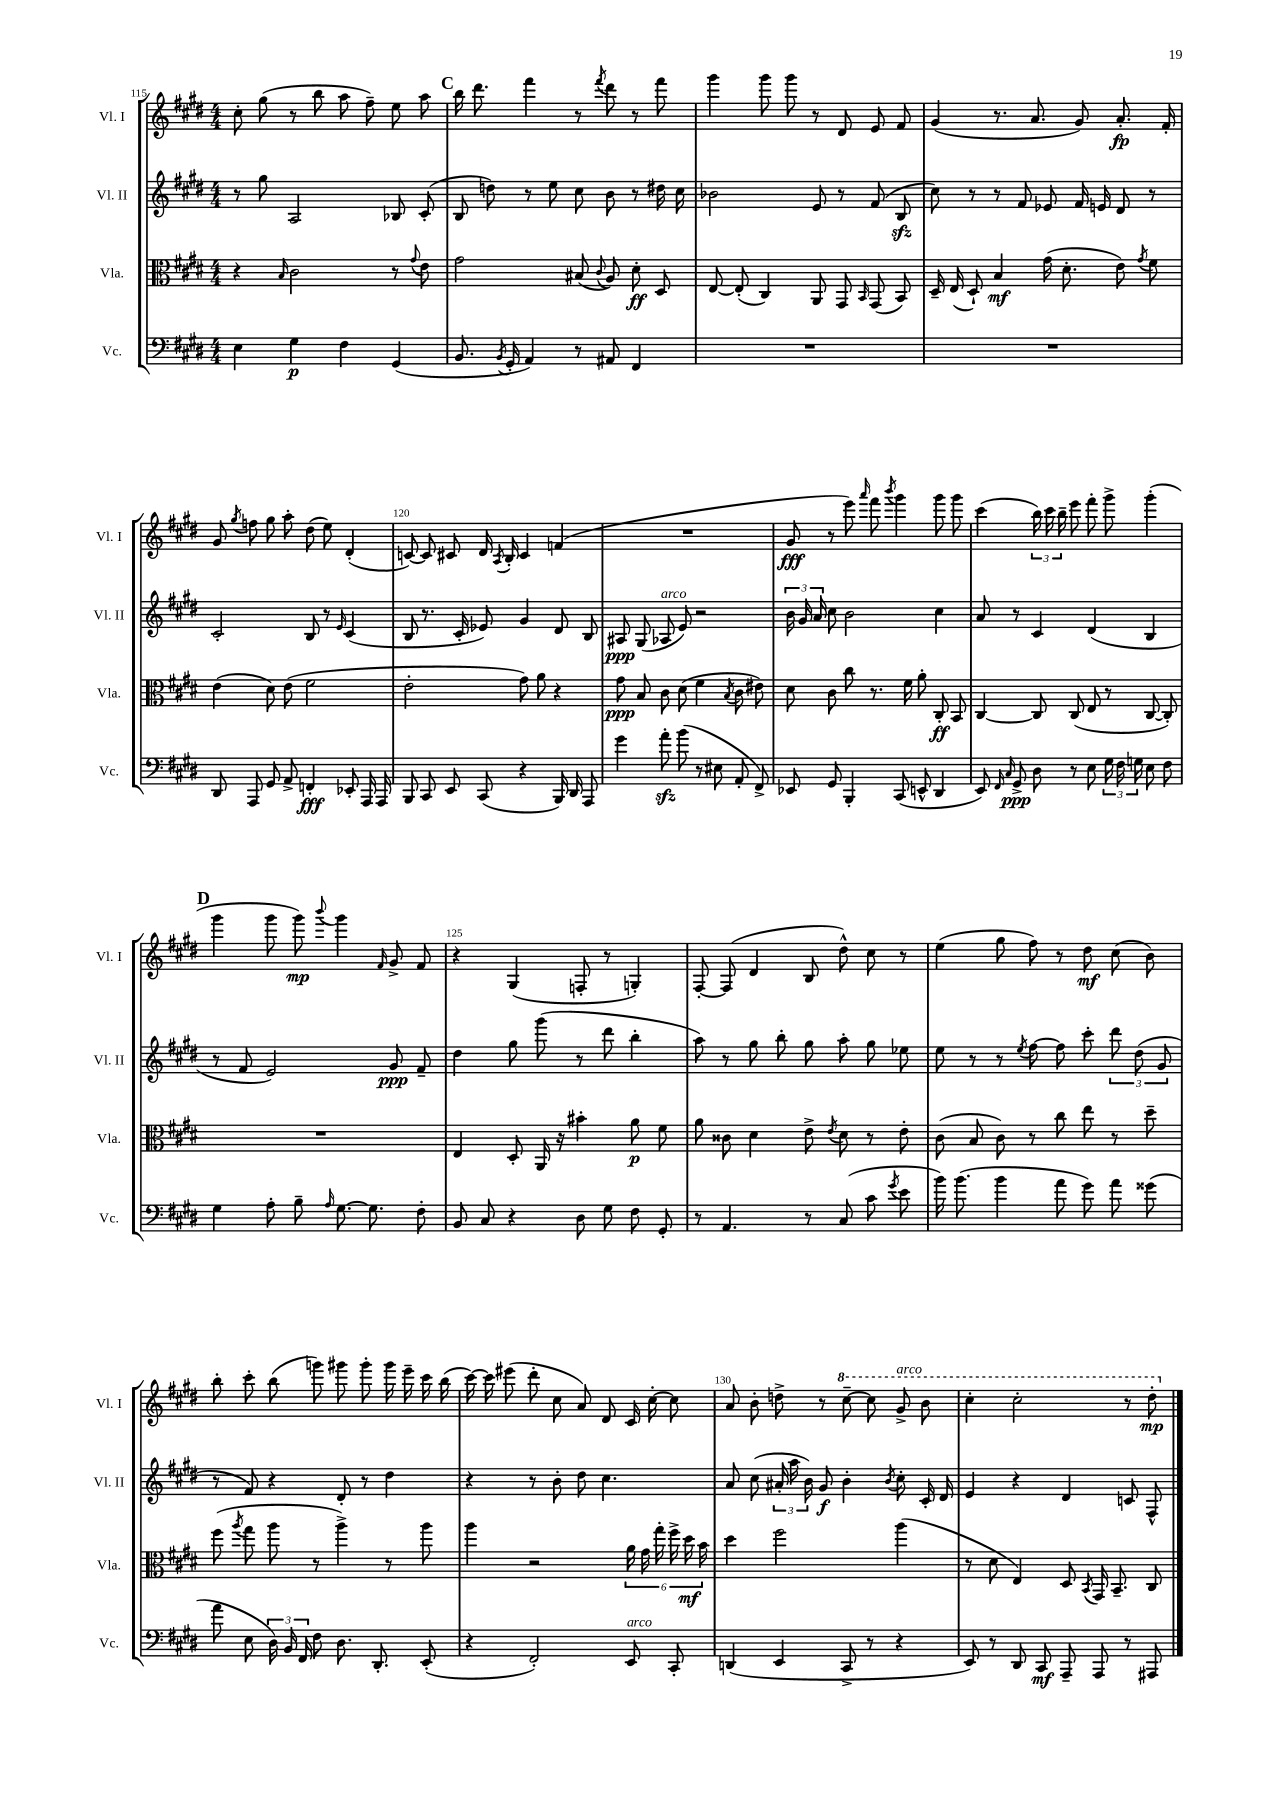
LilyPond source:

<<
\new StaffGroup <<
\new Staff = "s0" \with { instrumentName = "Vl. I" shortInstrumentName = "Vl. I" } {
    \clef treble \key e \major \numericTimeSignature \time 4/4
    \autoBeamOff cis''8-. gis''8( r8 b''8 a''8 fis''8--) e''8 a''8 |
    \mark \markup { \bold "C" } b''16 dis'''8. fis'''4 r8 \acciaccatura { fis'''8 } dis'''8 r8 fis'''8 |
    gis'''4 gis'''8 gis'''8 r8 dis'8 e'8 fis'8 |
    gis'4( r8. a'8. gis'8) a'8.-.\fp fis'16-. |
    gis'8 \acciaccatura { gis''8 } f''8 gis''8 a''8-. dis''8( e''8) dis'4-.( |
    c'8~) c'8 cis'8 dis'16 \acciaccatura { a8 } b16-. cis'4 f'4( |
    R1 |
    gis'8\fff r8 e'''8) \grace { a'''16 } fis'''8 \acciaccatura { b'''8 } gis'''4 gis'''8 gis'''8 |
    cis'''4( \tuplet 3/2 { b''16) cis'''16 b''16-- } e'''8 fis'''8-. gis'''8-> gis'''4-.( |
    \mark \markup { \bold "D" } gis'''4 gis'''8 gis'''8\mp) \appoggiatura { b'''8 } gis'''4 \grace { fis'16 } gis'8-> fis'8 |
    r4 gis4( f8-. r8 g4-.) |
    fis8~-. fis8( dis'4 b8 dis''8-^) cis''8 r8 |
    e''4( gis''8 fis''8) r8 dis''8\mf cis''8( b'8) |
    b''8-. cis'''8-. b''8( g'''8) gis'''8 gis'''8-. gis'''16 e'''16-- cis'''16 b''16( |
    cis'''16~) cis'''16 eis'''8( dis'''8-. cis''8 a'8) dis'8 cis'16 cis''16~-. cis''8 |
    a'8 b'8-. d''8-> r8 \ottava #1 cis'''8~-- cis'''8 gis''8->^\markup { \italic "arco" } b''8 |
    cis'''4-. cis'''2-. r8 dis'''8-.\mp \ottava #0 \bar "|." |
}
\new Staff = "s1" \with { instrumentName = "Vl. II" shortInstrumentName = "Vl. II" } {
    \clef treble \key e \major \numericTimeSignature \time 4/4
    \autoBeamOff r8 gis''8 a2 bes8 cis'8-.( |
    \mark \markup { \bold "C" } b8 d''8) r8 e''8 cis''8 b'8 r8 dis''16 cis''16 |
    bes'2 e'8 r8 fis'8( b8\sfz |
    cis''8) r8 r8 fis'8 ees'8 fis'16 e'16 dis'8 r8 |
    cis'2-. b8 r8 \grace { e'16 } cis'4( |
    b8 r8. cis'16-. ees'8) gis'4 dis'8 b8 |
    ais8\ppp gis8( aes8^\markup { \italic "arco" } e'8) r2 |
    \tuplet 3/2 { b'16 gis'16 a'16 } cis''8 b'2 cis''4 |
    a'8 r8 cis'4 dis'4( b4 |
    \mark \markup { \bold "D" } r8 fis'8 e'2) gis'8\ppp fis'8-- |
    dis''4 gis''8 gis'''8( r8 dis'''8 b''4-. |
    a''8) r8 gis''8 b''8-. gis''8 a''8-. gis''8 ees''8 |
    e''8 r8 r8 \acciaccatura { e''8 } fis''8~ fis''8 cis'''8-. \tuplet 3/2 { dis'''8 dis''8( gis'8 } |
    r8 fis'8) r4 dis'8-. r8 dis''4 |
    r4 r8 b'8-. dis''8 cis''4. |
    a'8 cis''8( \tuplet 3/2 { ais'16-. a''16 b'16) } gis'8\f b'4-. \acciaccatura { b'8 } cis''8-. cis'16-. dis'16 |
    e'4 r4 dis'4 c'8 fis8-^ \bar "|." |
}
\new Staff = "s2" \with { instrumentName = "Vla." shortInstrumentName = "Vla." } {
    \clef alto \key e \major \numericTimeSignature \time 4/4
    \autoBeamOff r4 \grace { b16 } cis'2 r8 \appoggiatura { gis'8 } e'8 |
    \mark \markup { \bold "C" } gis'2 bis8( \appoggiatura { cis'8 } a8) dis'8-.\ff dis8 |
    e8~ e8-.( cis4) a,8 gis,8 \grace { b,16 } gis,8( b,8) |
    dis16-- e16( dis8-!) b4\mf gis'16( dis'8.-. e'8) \acciaccatura { gis'8 } fis'8 |
    e'4( dis'8) e'8( fis'2 |
    e'2-. gis'8) a'8 r4 |
    gis'8\ppp b8 cis'8 dis'8( fis'4 \acciaccatura { b8 } cis'8 eis'8) |
    dis'8 cis'8 cis''8 r8. fis'16 a'8-. cis8-.\ff b,8 |
    cis4~ cis8 cis8( e8 r8 cis8~ cis8-.) |
    \mark \markup { \bold "D" } R1 |
    e4 dis8-. a,16 r16 bis'4-. a'8\p fis'8 |
    a'8 cisis'8 dis'4 e'8-> \acciaccatura { e'8 } dis'8 r8 e'8-. |
    cis'8( b8 cis'8) r8 cis''8 e''8 r8 dis''8-- |
    fis''8( \acciaccatura { a''8 } gis''8 a''8 r8 a''4->) r8 a''8 |
    a''4 r2 \tuplet 6/4 { a'16 gis'16 gis''16-. fis''16-> dis''16\mf b'16 } |
    dis''4 fis''2 a''4( |
    r8 dis'8 e4) dis8 \acciaccatura { b,8 } gis,16 b,8.-- cis8 \bar "|." |
}
\new Staff = "s3" \with { instrumentName = "Vc." shortInstrumentName = "Vc." } {
    \clef bass \key e \major \numericTimeSignature \time 4/4
    \autoBeamOff e4 gis4\p fis4 gis,4( |
    \mark \markup { \bold "C" } b,8. \acciaccatura { b,8 } gis,16-. a,4) r8 ais,8 fis,4 |
    R1 |
    R1 |
    dis,8 a,,8 gis,8 a,8-> f,4-.\fff ees,8-. a,,16 a,,16 |
    b,,8 cis,8 e,8 cis,8( r4 b,,16) dis,16 a,,8 |
    gis'4 a'8-.\sfz b'8( r8 eis8 a,8-. fis,8->) |
    ees,8 gis,8 b,,4-. cis,8( e,8-^ dis,4 |
    e,8) \grace { fis,16 cis16 } gis,8->\ppp dis8 r8 e8 \tuplet 3/2 { gis16 fis16 g16 } e8 fis8 |
    \mark \markup { \bold "D" } gis4 a8-. b8-- \grace { a16 } gis8.~ gis8. fis8-. |
    b,8 cis8 r4 dis8 gis8 fis8 gis,8-. |
    r8 a,4. r8 cis8( cis'8 \acciaccatura { gis'8 } e'8 |
    b'16) b'8.( b'4 a'8 gis'8) a'8 gisis'8( |
    a'8 e8 \tuplet 3/2 { dis16) b,16 fis,16 } fis8 dis8. dis,8.-. e,8-.( |
    r4 fis,2-.) e,8^\markup { \italic "arco" } cis,8-. |
    d,4( e,4 cis,8-> r8 r4 |
    e,8) r8 dis,8 cis,8\mf a,,8-- a,,8 r8 ais,,8 \bar "|." |
}
>>
>>
\layout { \context { \Score currentBarNumber = #115 \override BarNumber.break-visibility = ##(#f #t #t) barNumberVisibility = #(every-nth-bar-number-visible 5) } }
